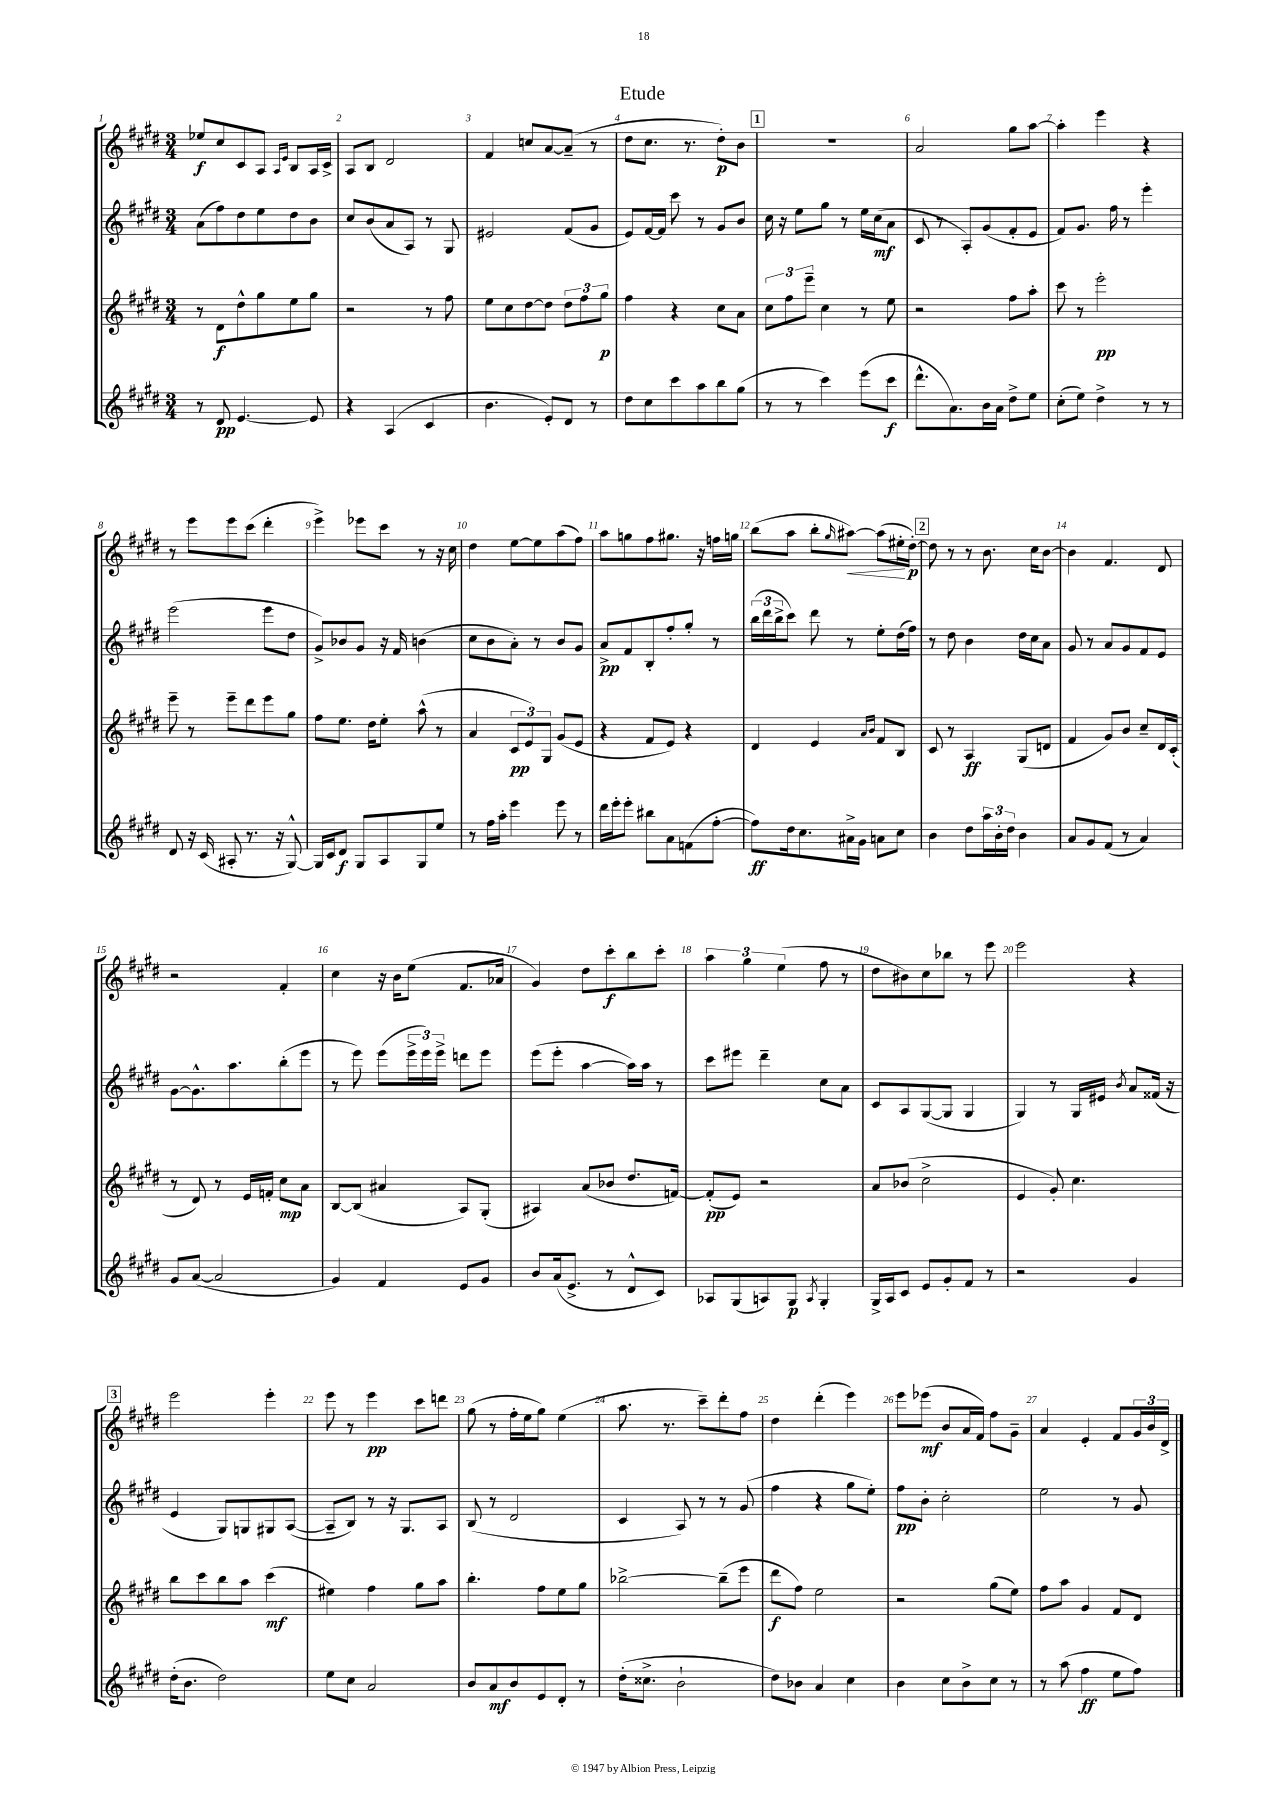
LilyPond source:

\header { title = "Etude" }
<<
\new StaffGroup <<
\new Staff = "s0" {
    \clef treble \key e \major \numericTimeSignature \time 3/4
    ees''8\f cis''8 cis'8 a8 \grace { a16 e'16 } b8 a16 cis'16-> |
    a8 b8 dis'2 |
    fis'4 c''8 a'8~ a'8--( r8 |
    dis''8 cis''8. r8. dis''8-.\p) b'8 |
    \mark \markup { \box "1" } R2. |
    a'2 gis''8 a''8~ |
    a''4-. e'''4 r4 |
    r8 e'''8 e'''8 cis'''8( dis'''4-. |
    e'''4->) ees'''8 cis'''8 r8 r16 cis''16 |
    dis''4 e''8~ e''8 a''8( fis''8) |
    a''8 g''8 fis''8 gis''8. r16 f''16 g''16 |
    b''8( a''8 b''8-. \grace { gis''16 } ais''8~\<) ais''8( eis''16-.\! dis''16~-.\p) |
    \mark \markup { \box "2" } dis''8 r8 r8 b'8. cis''16 b'8~ |
    b'4 fis'4. dis'8 |
    r2 fis'4-. |
    cis''4 r16 b'16 e''8( fis'8. aes'16 |
    gis'4) dis''8 cis'''8-.\f b''8 cis'''8-. |
    \tuplet 3/2 { a''4 gis''4 e''4( } fis''8 r8 |
    dis''8 bis'8) cis''8 bes''8 r8 e'''8 |
    e'''2 r4 |
    \mark \markup { \box "3" } e'''2 e'''4-. |
    e'''8 r8 e'''4\pp cis'''8 d'''8 |
    gis''8( r8 fis''16-. e''16 gis''8) e''4( |
    a''8. r8. cis'''8--) dis'''8-. fis''8 |
    dis''4 dis'''4-.( e'''4) |
    e'''8 ees'''8\mf( b'8 a'16 fis'16) fis''8 gis'8-- |
    a'4 e'4-. fis'8 \tuplet 3/2 { gis'16 b'16 dis'16-> } \bar "|." |
}
\new Staff = "s1" {
    \clef treble \key e \major \numericTimeSignature \time 3/4
    a'8( fis''8) dis''8 e''8 dis''8 b'8 |
    cis''8 b'8( a'8 a8) r8 gis8 |
    eis'2 fis'8( gis'8 |
    e'8) fis'16~ fis'16 cis'''8 r8 gis'8 b'8 |
    \mark \markup { \box "1" } cis''16 r16 e''8 gis''8 r8 e''16 cis''16\mf( a'8 |
    cis'8 r8 a8-.) gis'8( fis'8-. e'8 |
    fis'8) gis'8. fis''16 r8 e'''4-. |
    e'''2( e'''8 dis''8 |
    gis'8->) bes'8 gis'8 r16 fis'16 b'4( |
    cis''8 b'8 a'8-.) r8 b'8 gis'8 |
    a'8->\pp fis'8 b8-. fis''8-. gis''8-. r8 |
    \tuplet 3/2 { b''16( dis'''16 b''16-> } cis'''8) dis'''8 r8 e''8-. dis''16( fis''16) |
    \mark \markup { \box "2" } r8 dis''8 b'4 dis''16 cis''16 a'8 |
    gis'8 r8 a'8 gis'8 fis'8 e'8 |
    gis'8~ gis'8.-^ a''8. b''8-.( e'''8 |
    r8 e'''8) e'''8( \tuplet 3/2 { e'''16-> e'''16) e'''16-> } d'''8 e'''8 |
    e'''8( e'''8-. a''4~ a''16) a''16 r8 |
    cis'''8 eis'''8 dis'''4-- cis''8 a'8 |
    cis'8 a8 gis8~( gis8 gis4 |
    gis4) r8 gis16 eis'16 \acciaccatura { b'8 } a'8 fisis'16( r16 |
    \mark \markup { \box "3" } e'4 gis8) g8 gis8 a8~( |
    a8-- b8) r8 r16 gis8. a8 |
    b8( r8 dis'2 |
    cis'4 a8) r8 r8 gis'8( |
    fis''4 r4 gis''8 e''8-.) |
    fis''8\pp b'8-. cis''2-. |
    e''2 r8 gis'8 \bar "|." |
}
\new Staff = "s2" {
    \clef treble \key e \major \numericTimeSignature \time 3/4
    r8 dis'8\f dis''8-^ gis''8 e''8 gis''8 |
    r2 r8 fis''8 |
    e''8 cis''8 dis''8~ dis''8 \tuplet 3/2 { dis''8 fis''8 gis''8\p } |
    fis''4 r4 cis''8 a'8 |
    \mark \markup { \box "1" } \tuplet 3/2 { cis''8 fis''8 e'''8-- } cis''4 r8 e''8 |
    r2 fis''8 a''8-. |
    cis'''8 r8 e'''2-.\pp |
    e'''8-- r8 e'''8-- dis'''8 e'''8 gis''8 |
    fis''8 e''8. dis''16 e''8-. a''8-^( r8 |
    a'4 \tuplet 3/2 { cis'8\pp e'8) gis8 } gis'8( e'8 |
    r4 fis'8 e'8) r4 |
    dis'4 e'4 \grace { a'16 b'16 } fis'8 b8 |
    \mark \markup { \box "2" } cis'8 r8 a4\ff gis8( d'8 |
    fis'4 gis'8) b'8 cis''8-- dis'16 cis'16-.( |
    r8 dis'8) r8 e'16 f'16-. cis''8\mp a'8 |
    b8~ b8( ais'4 a8) gis8-.( |
    ais4) a'8( bes'8 dis''8. f'16~) |
    f'8-.\pp( e'8) r2 |
    a'8 bes'8( cis''2-> |
    e'4 gis'8-.) cis''4. |
    \mark \markup { \box "3" } b''8 cis'''8 b''8 a''8 cis'''4\mf( |
    eis''4) fis''4 gis''8 a''8 |
    b''4.-. fis''8 e''8 gis''8 |
    bes''2~-> bes''8--( e'''8 |
    dis'''8\f fis''8) e''2 |
    r2 gis''8( e''8) |
    fis''8 a''8 gis'4 fis'8 dis'8 \bar "|." |
}
\new Staff = "s3" {
    \clef treble \key e \major \numericTimeSignature \time 3/4
    r8 dis'8\pp e'4.~ e'8 |
    r4 a4( cis'4 |
    b'4. e'8-.) dis'8 r8 |
    dis''8 cis''8 cis'''8 a''8 b''8 gis''8( |
    \mark \markup { \box "1" } r8 r8 cis'''4) e'''8( cis'''8\f |
    dis'''8.-^ a'8.) b'16 a'16 dis''8-> e''8 |
    cis''8-.( e''8) dis''4-> r8 r8 |
    dis'8 r16 cis'16( ais8-. r8. r16 gis8~-^) |
    gis16 cis'16 dis'8\f gis8 a8 gis8 e''8 |
    r8 fis''16 a''16-. e'''4 e'''8 r8 |
    dis'''16 e'''16-. e'''8-. bis''8 a'8 f'8( fis''8~-. |
    fis''8\ff) dis''16 cis''8. ais'16-> gis'16 a'8 cis''8 |
    \mark \markup { \box "2" } b'4 dis''8 \tuplet 3/2 { a''16 b'16-. dis''16 } b'4 |
    a'8 gis'8 fis'8( r8 a'4) |
    gis'8 a'8~( a'2 |
    gis'4) fis'4 e'8 gis'8 |
    b'8 a'16( e'8.-> r8 dis'8-^ cis'8) |
    aes8 gis8( a8) gis8\p \acciaccatura { a8 } gis4-. |
    gis16-> a16 cis'8 e'8 gis'8-. fis'8 r8 |
    r2 gis'4 |
    \mark \markup { \box "3" } dis''16-.( b'8. dis''2) |
    e''8 cis''8 a'2 |
    b'8 a'8\mf b'8 e'8 dis'8-. r8 |
    dis''16-.( cisis''8.-> b'2-! |
    dis''8) bes'8 a'4 cis''4 |
    b'4 cis''8 b'8-> cis''8 r8 |
    r8 a''8( fis''4\ff e''8 fis''8) \bar "|." |
}
>>
>>
\layout { \context { \Score \override BarNumber.break-visibility = ##(#f #t #t) barNumberVisibility = #all-bar-numbers-visible } }
